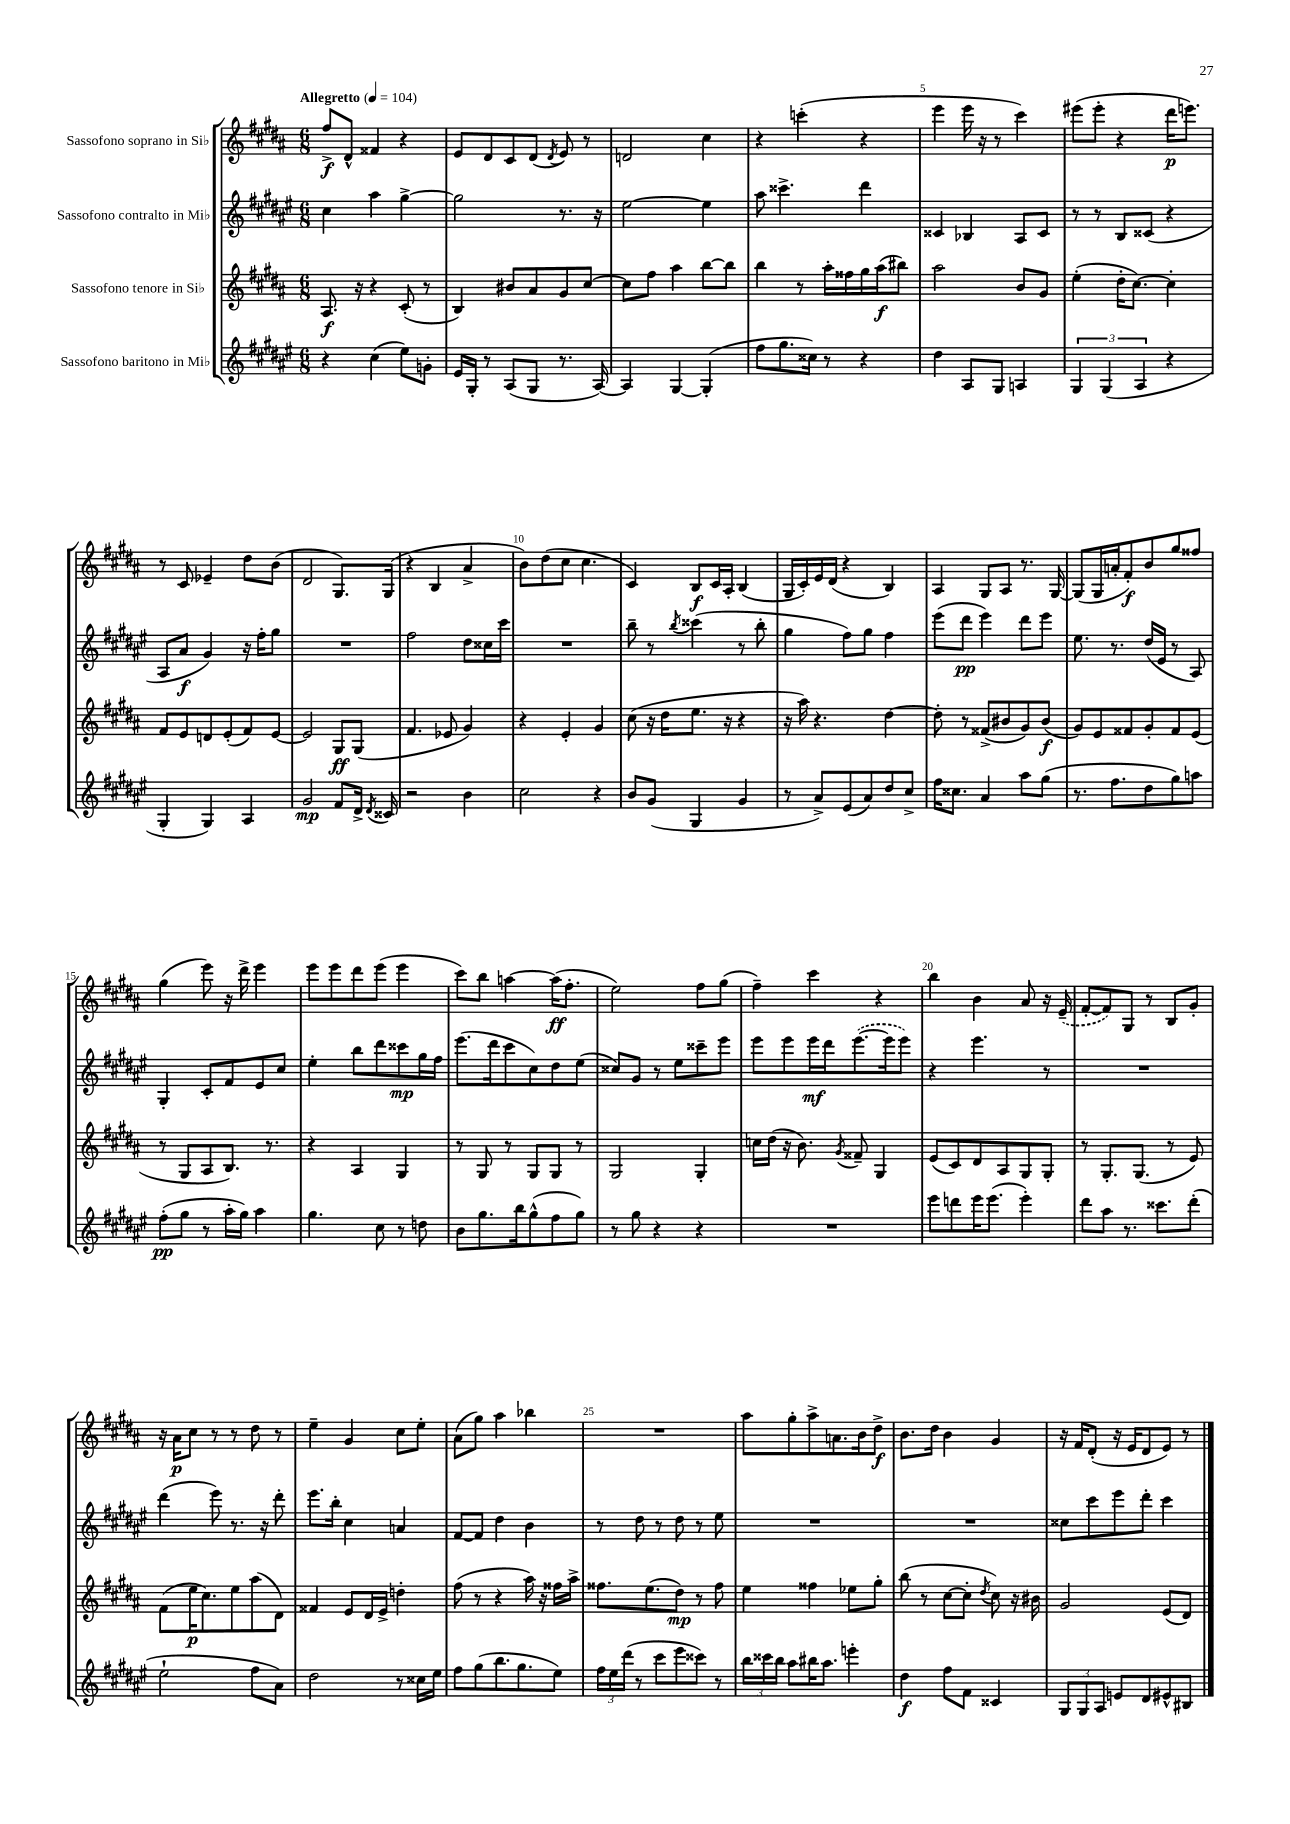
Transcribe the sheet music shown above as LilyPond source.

<<
\new StaffGroup <<
\new Staff = "s0" \with { instrumentName = "Sassofono soprano in Sib" } {
    \clef treble \key b \major \numericTimeSignature \time 6/8 \tempo "Allegretto" 4 = 104
    \autoBeamOff fis''8[->\f dis'8]-^ fisis'4 r4 |
    e'8[ dis'8 cis'8 dis'8]( \acciaccatura { dis'8 } e'8) r8 |
    d'2 cis''4 |
    r4 c'''4-.( r4 |
    e'''4 e'''16 r16 r8 cis'''4) |
    eis'''8[( eis'''8]-. r4 dis'''16[\p e'''8.]) |
    r8 cis'8 ees'4-- dis''8[ b'8]( |
    dis'2 gis8.[) gis16]( |
    r4 b4 ais'4-> |
    b'8[) dis''8( cis''8] cis''4. |
    cis'4) b8[\f cis'16 ais16]-. b4( |
    gis16[ cis'16-.) e'16 dis'16]( r4 b4) |
    ais4 gis8[ ais8] r8. gis16~ |
    gis8[( gis16 a'16-. fis'8-.\f) b'8 gis''8 fisis''8] |
    gis''4( e'''8) r16 dis'''16-> e'''4 |
    e'''8[ e'''8 dis'''8 e'''8]( e'''4 |
    cis'''8[) b''8] a''4~ a''16[\ff( fis''8.]-. |
    e''2) fis''8[ gis''8]( |
    fis''4--) cis'''4 r4 |
    b''4 b'4 ais'8 r16 \once \slurDashed e'16--( |
    fis'8[~-. fis'8) gis8] r8 b8[ gis'8]-. |
    r16 ais'16[\p cis''8] r8 r8 dis''8 r8 |
    e''4-- gis'4 cis''8[ e''8]-. |
    ais'8[( gis''8]) ais''4 bes''4 |
    R2. |
    ais''8[ gis''8-. ais''8-> a'8. b'16 dis''8]->\f |
    b'8.[ dis''16] b'4 gis'4 |
    r16 fis'16[ dis'8]-.( r16 e'16[ dis'8 e'8]) r8 \bar "|." |
}
\new Staff = "s1" \with { instrumentName = "Sassofono contralto in Mib" } {
    \clef treble \key fis \major \numericTimeSignature \time 6/8
    \autoBeamOff cis''4 ais''4 gis''4~-> |
    gis''2 r8. r16 |
    eis''2~ eis''4 |
    ais''8 cisis'''4.-> dis'''4 |
    cisis'4 bes4 ais8[ cisis'8] |
    r8 r8 b8[ cisis'8]( r4 |
    ais8[ ais'8]\f gis'4) r16 fis''16[-. gis''8] |
    R2. |
    fis''2 dis''8[ cisis''16 cis'''16] |
    R2. |
    b''8-- r8 \acciaccatura { b''8 } cisis'''4( r8 b''8-. |
    gis''4 fis''8[) gis''8] fis''4 |
    eis'''8[( dis'''8]\pp eis'''4) dis'''8[ eis'''8] |
    eis''8. r8. dis''16[( eis'16] r8 ais8) |
    gis4-. cis'8[-. fis'8 eis'8 cis''8] |
    eis''4-. b''8[ dis'''8 cisis'''8\mp gis''16 fis''16] |
    eis'''8.[( dis'''16 cis'''8 cis''8) dis''8 eis''8]( |
    cisis''8[) gis'8] r8 eis''8[ cisis'''8-- eis'''8] |
    eis'''8[ eis'''8 eis'''16\mf dis'''16 \once \slurDashed eis'''8.~( eis'''16 eis'''8]) |
    r4 eis'''4. r8 |
    R2. |
    dis'''4( eis'''8) r8. r16 dis'''8-. |
    eis'''8.[ b''16]-. cis''4 a'4 |
    fis'8[~ fis'8] dis''4 b'4 |
    r8 dis''8 r8 dis''8 r8 eis''8 |
    R2. |
    R2. |
    cisis''8[ cis'''8 eis'''8 dis'''8]-. cis'''4 \bar "|." |
}
\new Staff = "s2" \with { instrumentName = "Sassofono tenore in Sib" } {
    \clef treble \key b \major \numericTimeSignature \time 6/8
    \autoBeamOff ais8.\f r16 r4 cis'8-.( r8 |
    b4) bis'8[ ais'8 gis'8 cis''8]~ |
    cis''8[ fis''8] ais''4 b''8[~ b''8] |
    b''4 r8 ais''16[-. fisis''16 gis''16 ais''16\f( bis''8]) |
    ais''2 b'8[ gis'8] |
    e''4-.( dis''16[-. cis''8.]~) cis''4-. |
    fis'8[ e'8 d'8 e'8-.( fis'8) e'8]~ |
    e'2 gis8[\ff gis8]( |
    fis'4. ees'8 gis'4) |
    r4 e'4-. gis'4 |
    cis''8( r16 dis''16[ e''8.] r16 r4 |
    r16 ais''16) r4. dis''4~ |
    dis''8-. r8 fisis'8[->( bis'8 gis'8) bis'8]\f( |
    gis'8[) e'8 fisis'8 gis'8-. fisis'8 e'8]( |
    r8 gis8[ ais8 b8.]) r8. |
    r4 ais4 gis4 |
    r8 gis8 r8 gis8[ gis8] r8 |
    gis2 gis4-. |
    c''16[ dis''16]( r16 b'8.) \acciaccatura { gis'8 } fisis'8-- gis4 |
    e'8[( cis'8) dis'8 ais8 gis8 gis8]-. |
    r8 gis8.[-. gis8.]( r8 e'8) |
    fis'8[( e''16\p cis''8.) e''8 ais''8( dis'8]) |
    fisis'4 e'8[ dis'16 e'16]-> d''4-. |
    fis''8( r8 r4 ais''16) r16 fisis''16[ ais''16]-> |
    fisis''8.[ e''8.( dis''8]\mp) r8 fisis''8 |
    e''4 fisis''4 ees''8[ gis''8]-. |
    b''8( r8 cis''8[~ cis''8]-. \acciaccatura { dis''8 } cis''8) r16 bis'16 |
    gis'2 e'8[( dis'8]) \bar "|." |
}
\new Staff = "s3" \with { instrumentName = "Sassofono baritono in Mib" } {
    \clef treble \key fis \major \numericTimeSignature \time 6/8
    \autoBeamOff r4 cis''4( eis''8[) g'8]-. |
    eis'16[ gis16]-. r8 ais8[( gis8] r8. ais16~) |
    ais4 gis4~ gis4-.( |
    fis''8[ gis''8. cisis''16]) r8 r4 |
    dis''4 ais8[ gis8] a4 |
    \tuplet 3/2 { gis4 gis4( ais4 } r4 |
    gis4-. gis4) ais4 |
    gis'2\mp fis'8[ dis'16]-> \acciaccatura { dis'8 } cisis'16 |
    r2 b'4 |
    cis''2 r4 |
    b'8[ gis'8]( gis4 gis'4 |
    r8 ais'8[->) eis'8( ais'8) dis''8 cis''8]-> |
    fis''16[ cisis''8.] ais'4 ais''8[ gis''8]( |
    r8. fis''8.[ dis''8 gis''8) a''8] |
    fis''8[-.\pp( gis''8] r8 ais''16[-. gis''16]) ais''4 |
    gis''4. cis''8 r8 d''8 |
    b'8[ gis''8. b''16 gis''8-^( fis''8 gis''8]) |
    r8 gis''8 r4 r4 |
    R2. |
    eis'''8[ d'''8 eis'''16 eis'''8.]( eis'''4-.) |
    dis'''8[ ais''8] r8. cisis'''8.[ dis'''8]-.( |
    eis''2-! fis''8[ ais'8]) |
    dis''2 r8 cisis''16[ eis''16] |
    fis''8[ gis''8( b''8. gis''8. eis''8]) |
    \tuplet 3/2 { fis''16[ eis''16 dis'''16]( } r8 cis'''8[ eis'''8 cisis'''8]) r8 |
    \tuplet 3/2 { b''16[ cisis'''16 b''16] } ais''8[ bis''16 ais''8.] e'''4-. |
    dis''4\f fis''8[ fis'8] cisis'4 |
    \tuplet 3/2 { gis8[ gis8 ais8] } e'8[ dis'8 eis'8-^ bis8] \bar "|." |
}
>>
>>
\layout { \context { \Score \override BarNumber.break-visibility = ##(#f #t #t) barNumberVisibility = #(every-nth-bar-number-visible 5) } }
